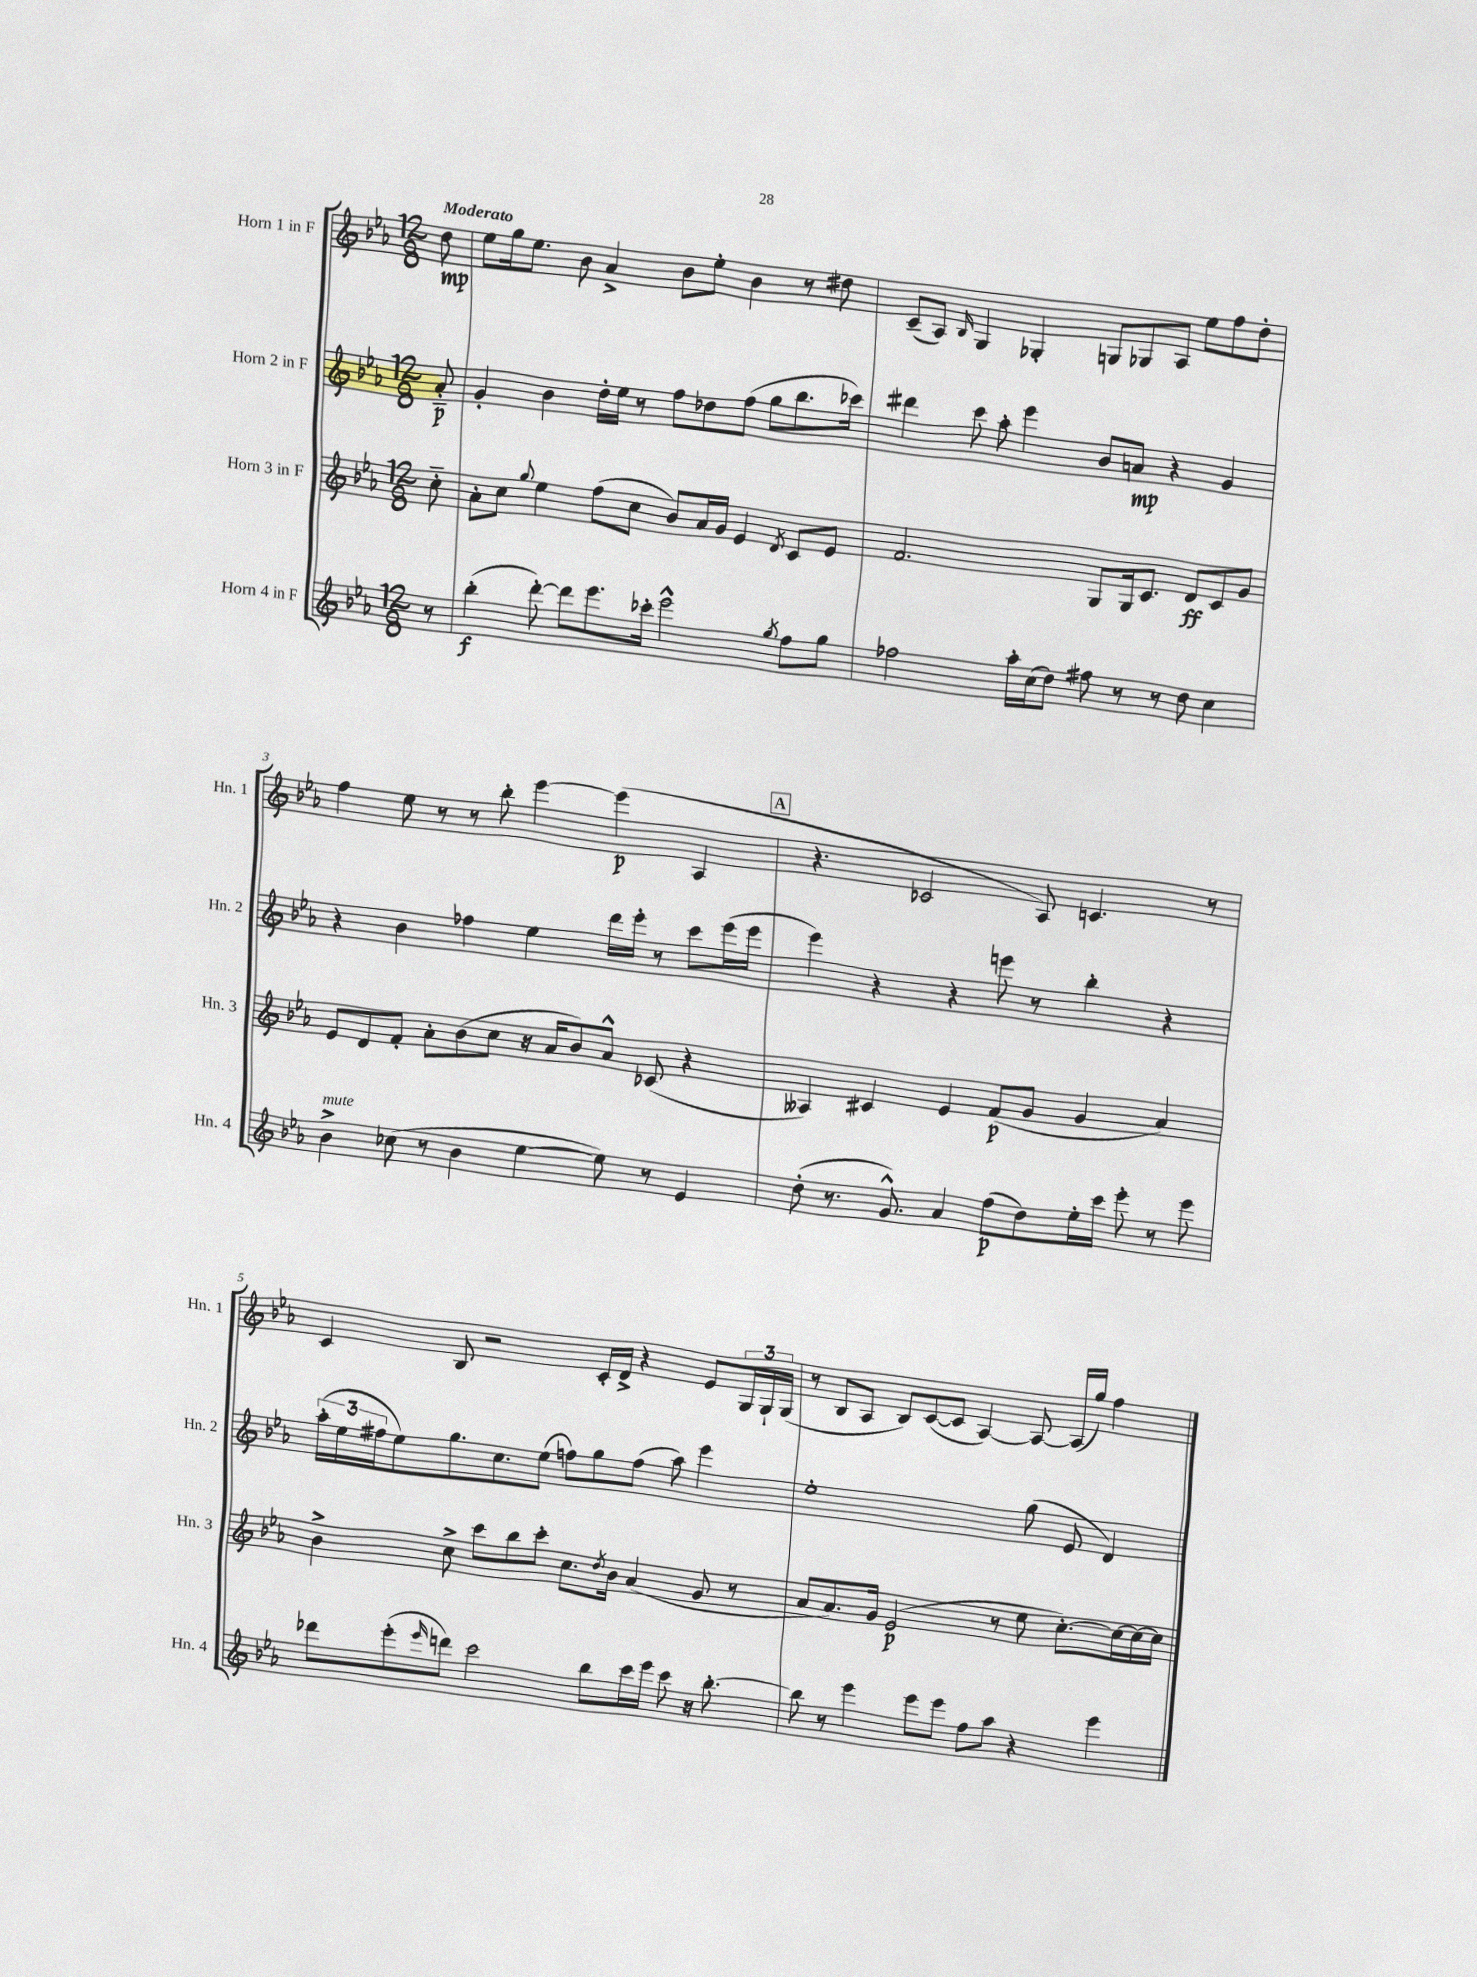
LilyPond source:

<<
\new StaffGroup <<
\new Staff = "s0" \with { instrumentName = "Horn 1 in F" shortInstrumentName = "Hn. 1" } {
    \clef treble \key ees \major \numericTimeSignature \time 12/8 \partial 8 \tempo "Moderato"
    d''8\mp |
    ees''8 g''16 ees''8. bes'8 aes'4-> bes'8 ees''8-. bes'4 r8 dis''8 |
    c'8--( aes8) \grace { bes16 } g4 ges4-. g8 ges8 aes8 ees''8 f''8 d''8-. |
    f''4 ees''8 r8 r8 bes''8-. ees'''4~ ees'''4\p( aes4 |
    \mark \markup { \box "A" } r4. ces'2 aes8) c'4. r8 |
    c'4 bes8 r2 c'16-. d'16-> r4 ees'8 \tuplet 3/2 { g16 g16-! g16( } |
    r8 bes8 aes8 bes8) c'8~( c'8 aes4~) aes8~ aes16( g''16) f''4 \bar "|." |
}
\new Staff = "s1" \with { instrumentName = "Horn 2 in F" shortInstrumentName = "Hn. 2" } {
    \clef treble \key ees \major \numericTimeSignature \time 12/8 \partial 8
    aes'8-_\p |
    g'4-. bes'4 d''16-. ees''16 r8 f''8 des''8 f''8( g''8 bes''8. ces'''16) |
    dis'''4 c'''8 aes''8-. ees'''4 bes'8 a'8\mp r4 g'4 |
    r4 bes'4 fes''4 ees''4 d'''16 ees'''16-. r8 c'''8 ees'''16( ees'''16 |
    \mark \markup { \box "A" } ees'''4) r4 r4 e'''8 r8 bes''4-. r4 |
    \tuplet 3/2 { aes''16-.( ees''16 fis''16 } ees''8) g''8. c''8. ees''8( f''8) g''8 f''8( aes''8) ees'''4 |
    ees''1-. g''8( ees'8 d'4) \bar "|." |
}
\new Staff = "s2" \with { instrumentName = "Horn 3 in F" shortInstrumentName = "Hn. 3" } {
    \clef treble \key ees \major \numericTimeSignature \time 12/8 \partial 8
    c''8-_ |
    aes'8-. c''8 \appoggiatura { g''8 } ees''4 f''8( c''8 bes'8) aes'16 g'16 ees'4 \acciaccatura { d'8 } c'8 ees'8 |
    f'2. g8 g16 c'8. d'8\ff c'8 g'8 |
    ees'8 d'8 f'8-. aes'8-. bes'8( c''8 r16 aes'16 bes'8) aes'8-^ ces'8( r4 |
    \mark \markup { \box "A" } aeses4) cis'4 ees'4 f'8\p( g'8 g'4 aes'4) |
    bes'4-> c''8-> c'''8 bes''8 c'''8-. c''8. \acciaccatura { d''8 } bes'16 aes'4( g'8 r8 |
    aes'8 aes'8.) g'16 ees'2\p( r8 ees''8 c''8.~-.) c''16~ c''16~ c''16 \bar "|." |
}
\new Staff = "s3" \with { instrumentName = "Horn 4 in F" shortInstrumentName = "Hn. 4" } {
    \clef treble \key ees \major \numericTimeSignature \time 12/8 \partial 8
    r8 |
    bes''4-.\f( d'''8~-.) d'''8 ees'''8. ces'''16-. ees'''2-^ \acciaccatura { g''8 } f''8 g''8 |
    fes''2 aes''16-. c''16( d''8) fis''8 r8 r8 d''8 c''4 |
    bes'4->^\markup { \italic "mute" } ces''8( r8 bes'4 ees''4~ ees''8) r8 ees'4 |
    \mark \markup { \box "A" } d''8-.( r8. g'8.-^) aes'4 f''8\p( d''8) ees''16-. c'''16 ees'''8-. r8 ees'''8 |
    des'''8 ees'''8-.( \grace { ees'''16 } d'''8) c'''2 bes''8 c'''16 ees'''16 c'''8 r16 bes''8.~-. |
    bes''8 r8 ees'''4 ees'''8 ees'''8 f''8 aes''8 r4 ees'''4 \bar "|." |
}
>>
>>
